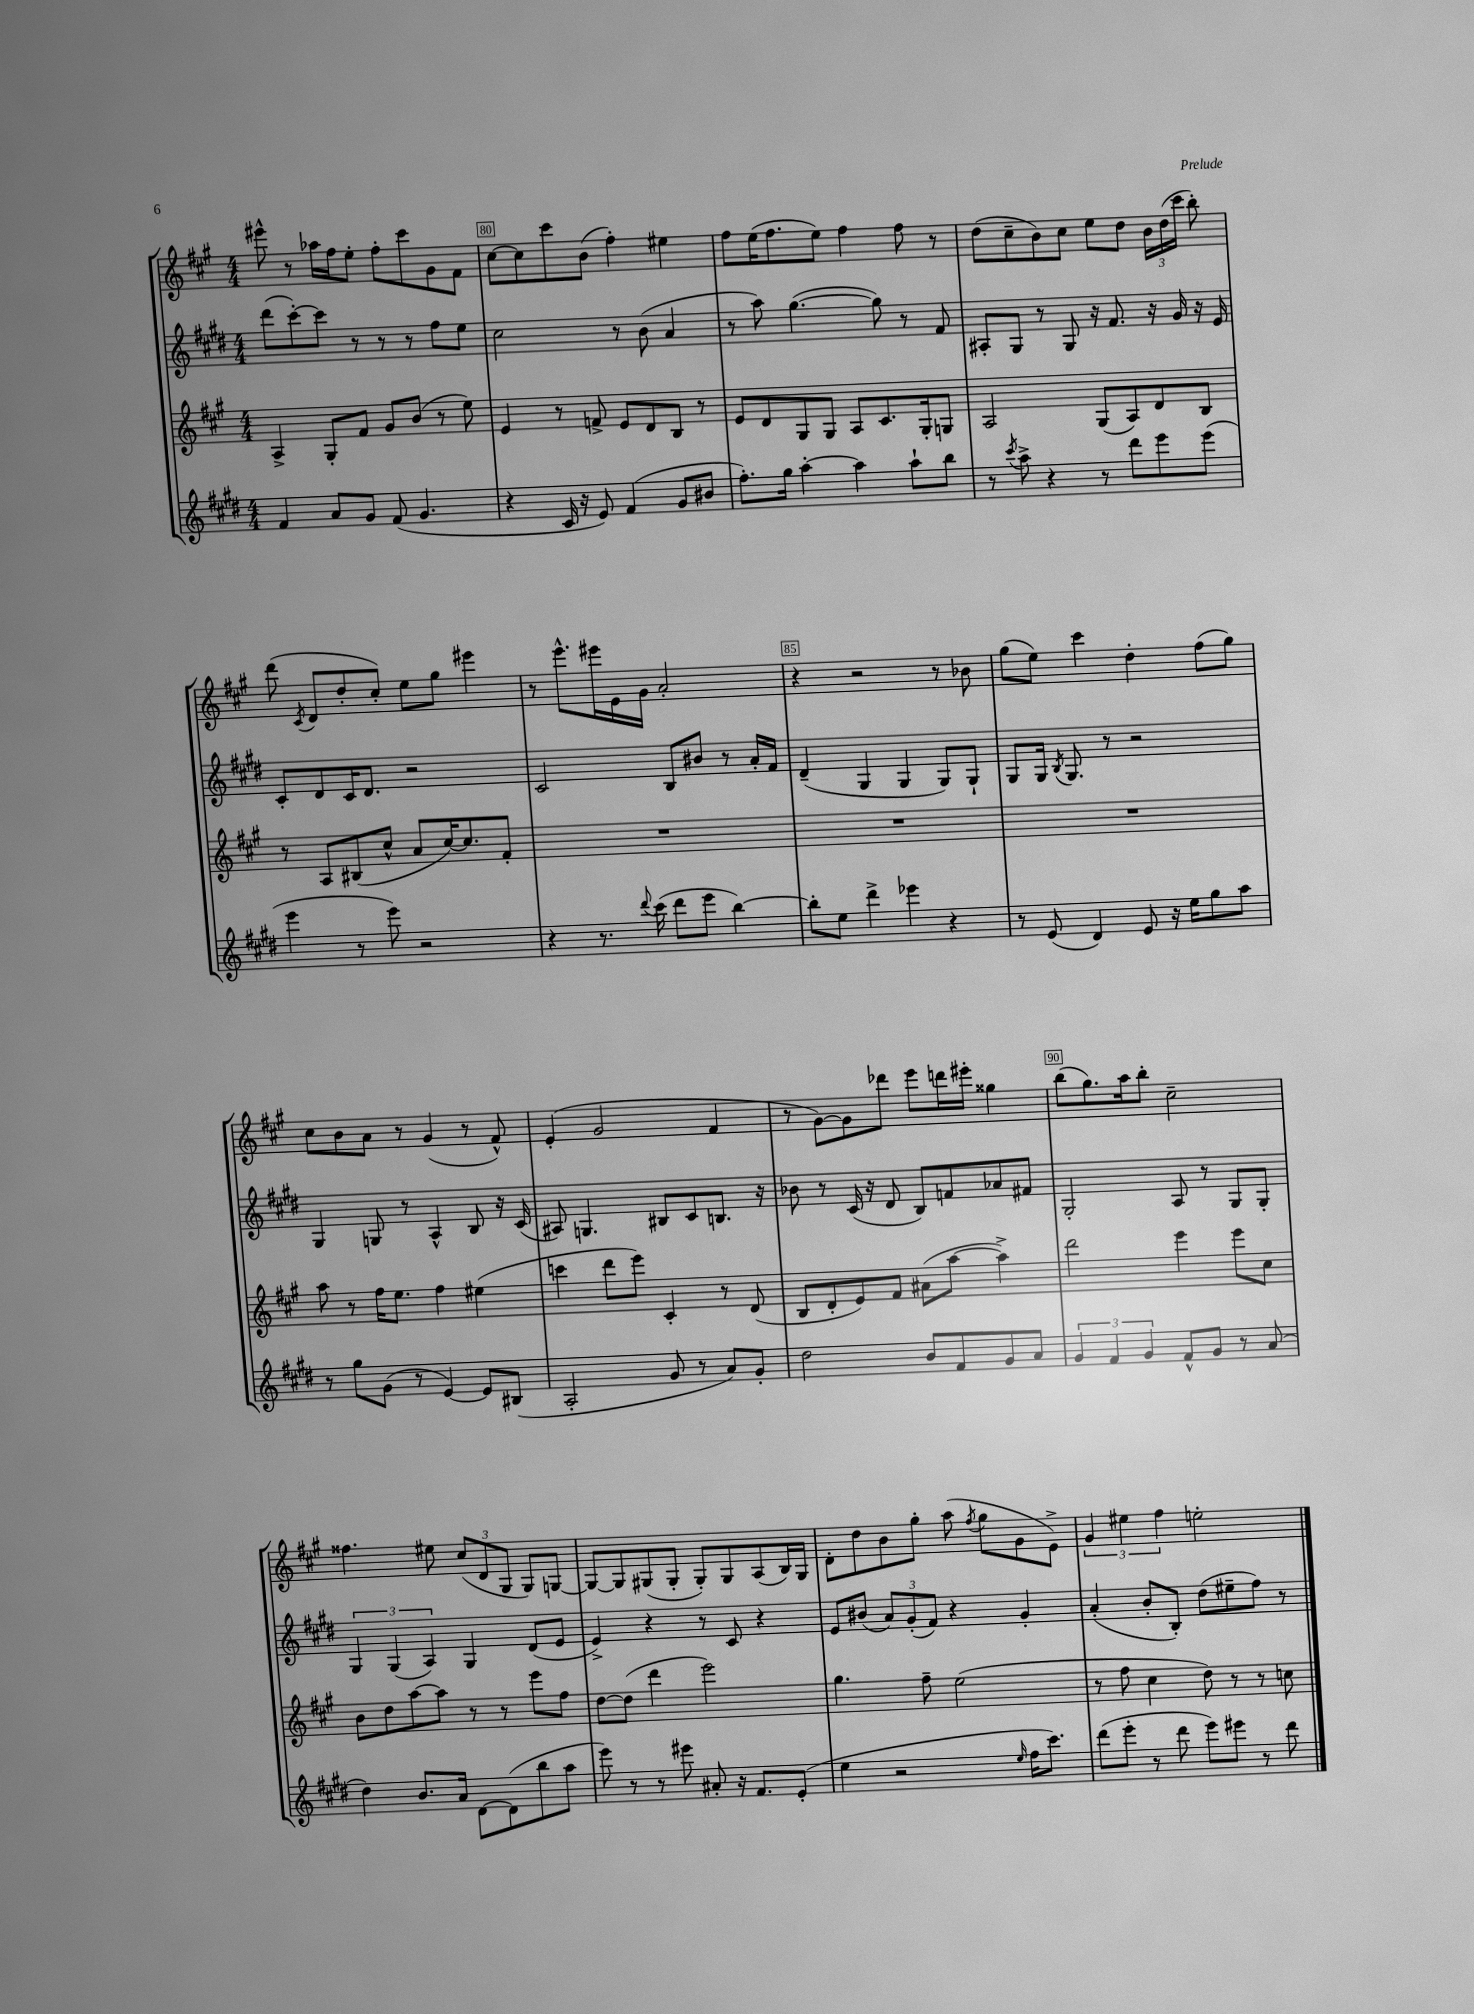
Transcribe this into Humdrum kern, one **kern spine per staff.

**kern	**kern	**kern	**kern
*part4	*part3	*part2	*part1
*staff4	*staff3	*staff2	*staff1
*clefG2	*clefG2	*clefG2	*clefG2
*k[f#c#g#d#]	*k[f#c#g#]	*k[f#c#g#d#]	*k[f#c#g#]
*M4/4	*M4/4	*M4/4	*M4/4
=79	=79	=79	=79
4f#/	4A^/	(8ddd#\L	8eee#X^^\
.	.	[8ccc#'\)	8r
8a/L	8G#'/L	8ccc#\J]	16aa-X\LL
.	.	.	16ff#\J
8g#/J	8f#/J	8r	8ee'\J
(8f#/	8g#/L	8r	8ff#'\L
4.g#/	(8b/J	8r	8ccc#\
.	8r	8ff#\L	8g#\
.	8ee\)	8ee\J	8f#\J
=80	=80	=80	=80
4r	4e/	2cc#\	[8cc#\L
.	.	.	8cc#\]
16c#/	8r	.	8ccc#\
16r	.	.	.
8e/)	8fn^/	.	(8b\J
(4f#/	8e/L	8r	4ff#'\)
.	8d/	(8b\	.
8g#/L	8B/J	4a/	4ee#X\
8b#X/J	8r	.	.
=81	=81	=81	=81
8.ff#'\L)	8e/L	8r	8ff#\L
.	8d/	8aa\)	(16ee\K
16gg#\Jk	.	.	8.ff#\
[4aa'\	8G#/	([4.gg#\	.
.	8G#/J	.	8ee\J)
4aa\]	8A/L	.	4ff#\
.	8.c#/	8gg#\])	.
8aa`\L	.	8r	8ff#\
.	16G#'/k	.	.
8bb\J	8Gn/J	8f#/	8r
=82	=82	=82	=82
8r	2A/	8A#X'/L	(8dd\L
8qccc#/	.	.	.
8aa^\	.	8G#/J	8cc#~\
4r	.	8r	8b\)
.	.	8G#/	8cc#\J
8r	(8G#/L	16r	8ee\L
.	.	8.f#/	.
8ddd#\L	8A/)	.	8dd\J
8eee\	8d/	16r	24b\LL
.	.	.	(24dd\
.	.	16g#/	.
.	.	.	24ccc#\JJ
(8eee\J	8B/J	16r	8bb'\)
.	.	16e/	.
!!LO:LB:g=z
=83	=83	=83	=83
4eee\	8r	8c#'/L	(8ddd\
.	.	.	8qc#/
.	8A/L	8d#/	8d/L
8r	(8B#X/	16c#/K	8dd'/
.	.	8.d#/J	.
8eee\)	8cc#^^/J	.	8cc#'/J)
2r	8a/L	2r	8ee\L
.	[16cc#/K)	.	8gg#\J
.	8.cc#/]	.	.
.	.	.	4eee#X\
.	8f#'/J	.	.
=84	=84	=84	=84
4r	1r	2c#/	8r
.	.	.	8.eee^^\L
8.r	.	.	.
.	.	.	16eee#X\L
.	.	.	16e\
8qqddd#/	.	.	.
(16ccc#\	.	.	16g#\JJ
8ddd#\L	.	8B/L	2a'/
8eee\J	.	8b#X/J	.
[4bb\)	.	8r	.
.	.	16a'/LL	.
.	.	16f#/JJ	.
=85	=85	=85	=85
8bb'\L]	1r	(4d#~/	4r
8ee\J	.	.	.
4ddd#^\	.	4G#/	2r
4eee-X\	.	4G#/	.
4r	.	8G#/L)	8r
.	.	8G#`/J	8b-X\
=86	=86	=86	=86
8r	1r	8G#/L	(8gg#\L
(8e/	.	16G#/Jk	8ee\J)
.	.	8qB/	.
.	.	8.G#/	.
4d#/)	.	.	4ccc#\
.	.	8r	.
8e/	.	2r	4dd'\
16r	.	.	.
16ee\KL	.	.	.
8gg#\	.	.	(8ff#\L
8aa\J	.	.	8gg#\J)
!!LO:LB:g=z
=87	=87	=87	=87
8r	8aa\	4G#/	8cc#\L
8gg#\L	8r	.	8b\
(8g#\J	16ff#\KL	8Gn/	8a\J
.	8.ee\J	.	.
8r	.	8r	8r
[4e/)	4ff#\	4A^^/	(4g#/
8e/L]	(4ee#X\	8B/	8r
(8B#X/J	.	16r	8f#^^/)
.	.	(16c#/	.
=88	=88	=88	=88
2A'/	4cccn\	8A#X/)	(4e'/
.	.	4.Gn/	.
.	8ddd\L	.	2g#/
.	8eee\J)	.	.
8g#/	4c#'/	8B#X/L	.
8r	.	8c#/	.
8a/L)	8r	8.Bn/J	4f#/
8g#'/J	(8d/	.	.
.	.	16r	.
=89	=89	=89	=89
2dd#\	8B/L	8b-X\	8r
.	8d'/	8r	[8g#\L)
.	8e/)	(16c#/	8g#\]
.	.	16r	.
.	8f#/J	8d#/	8ddd-X\J
8b/L	(8a#X\L	8B/L)	8eee\L
8f#/	[8aa\J	8fn/	16dddn\L
.	.	.	16eee#X'\JJ
8g#/	4aa^\])	8a-X/	4gg##X\
8a/J	.	8f#X/J	.
=90	=90	=90	=90
6g#/	2ddd\	2G#'/	(8bb\L
.	.	.	8.gg#\)
6f#/	.	.	.
.	.	.	16aa\k
6g#/	.	.	.
.	.	.	8bb'\J
8f#^^/L	4eee\	8A/	2cc#~\
8g#/J	.	8r	.
8r	8eee\L	8G#/L	.
(8a/	8cc#\J	8G#'/J	.
!!LO:LB:g=z
=91	=91	=91	=91
4dd#\)	8b\L	6G#/	4.ff##X\
.	8dd\	.	.
.	.	(6G#/	.
8.b/L	[8aa\	.	.
.	.	6A/)	.
.	8aa\J]	.	8ee#X\
16a/Jk	.	.	.
[8d#\L	8r	4G#/	(12cc#/L
.	.	.	12d/
(8d#\]	8r	.	.
.	.	.	12G#/J
8bb\	8eee\L	(8d#/L	8G#/L)
8aa\J	8ff#\J	8e/J	[8Gn/J
=92	=92	=92	=92
8eee\)	[8dd\L	4e^/)	8G/L_
8r	(8dd\J]	.	8G/]
8r	4ddd\	4r	(8G#X/
8eee#X\	.	.	8G#'/J
8a#X'/	2eee\)	8r	8G#'/L)
16r	.	8c#/	8G#/
8.f#/L	.	.	.
.	.	4r	(8A/
(8e'/J	.	.	16B/L)
.	.	.	16G#/JJ
=93	=93	=93	=93
4ee\	4.gg#\	8e/L	8d'\L
.	.	(8b#X/J	8dd\
2r	.	12a/L)	8b\
.	.	(12g#'/	.
.	8ff#~\	.	8gg#'\J
.	.	12f#/J)	.
.	(2ee\	4r	(8aa\
.	.	.	8qff#/
.	.	.	8gg#\L
16qqee/	.	.	.
16ff#\KL	.	4g#'/	8g#\
8.ccc#\J)	.	.	.
.	.	.	8e^\J)
=94	=94	=94	=94
(8ddd#\L	8r	(4a'/	6g#/
8eee'\J	8ff#\	.	.
.	.	.	6ee#X\
8r	4cc#\	8b'/L	.
.	.	.	6ff#\
8ddd#\	.	8B'/J)	.
8eee\L)	8dd\)	(8dd#\L	2een'\
8eee#X\J	8r	8ee#X~\	.
8r	8r	8ff#\J)	.
8ddd#\	8ccn\	8r	.
==	==	==	==
*-	*-	*-	*-
